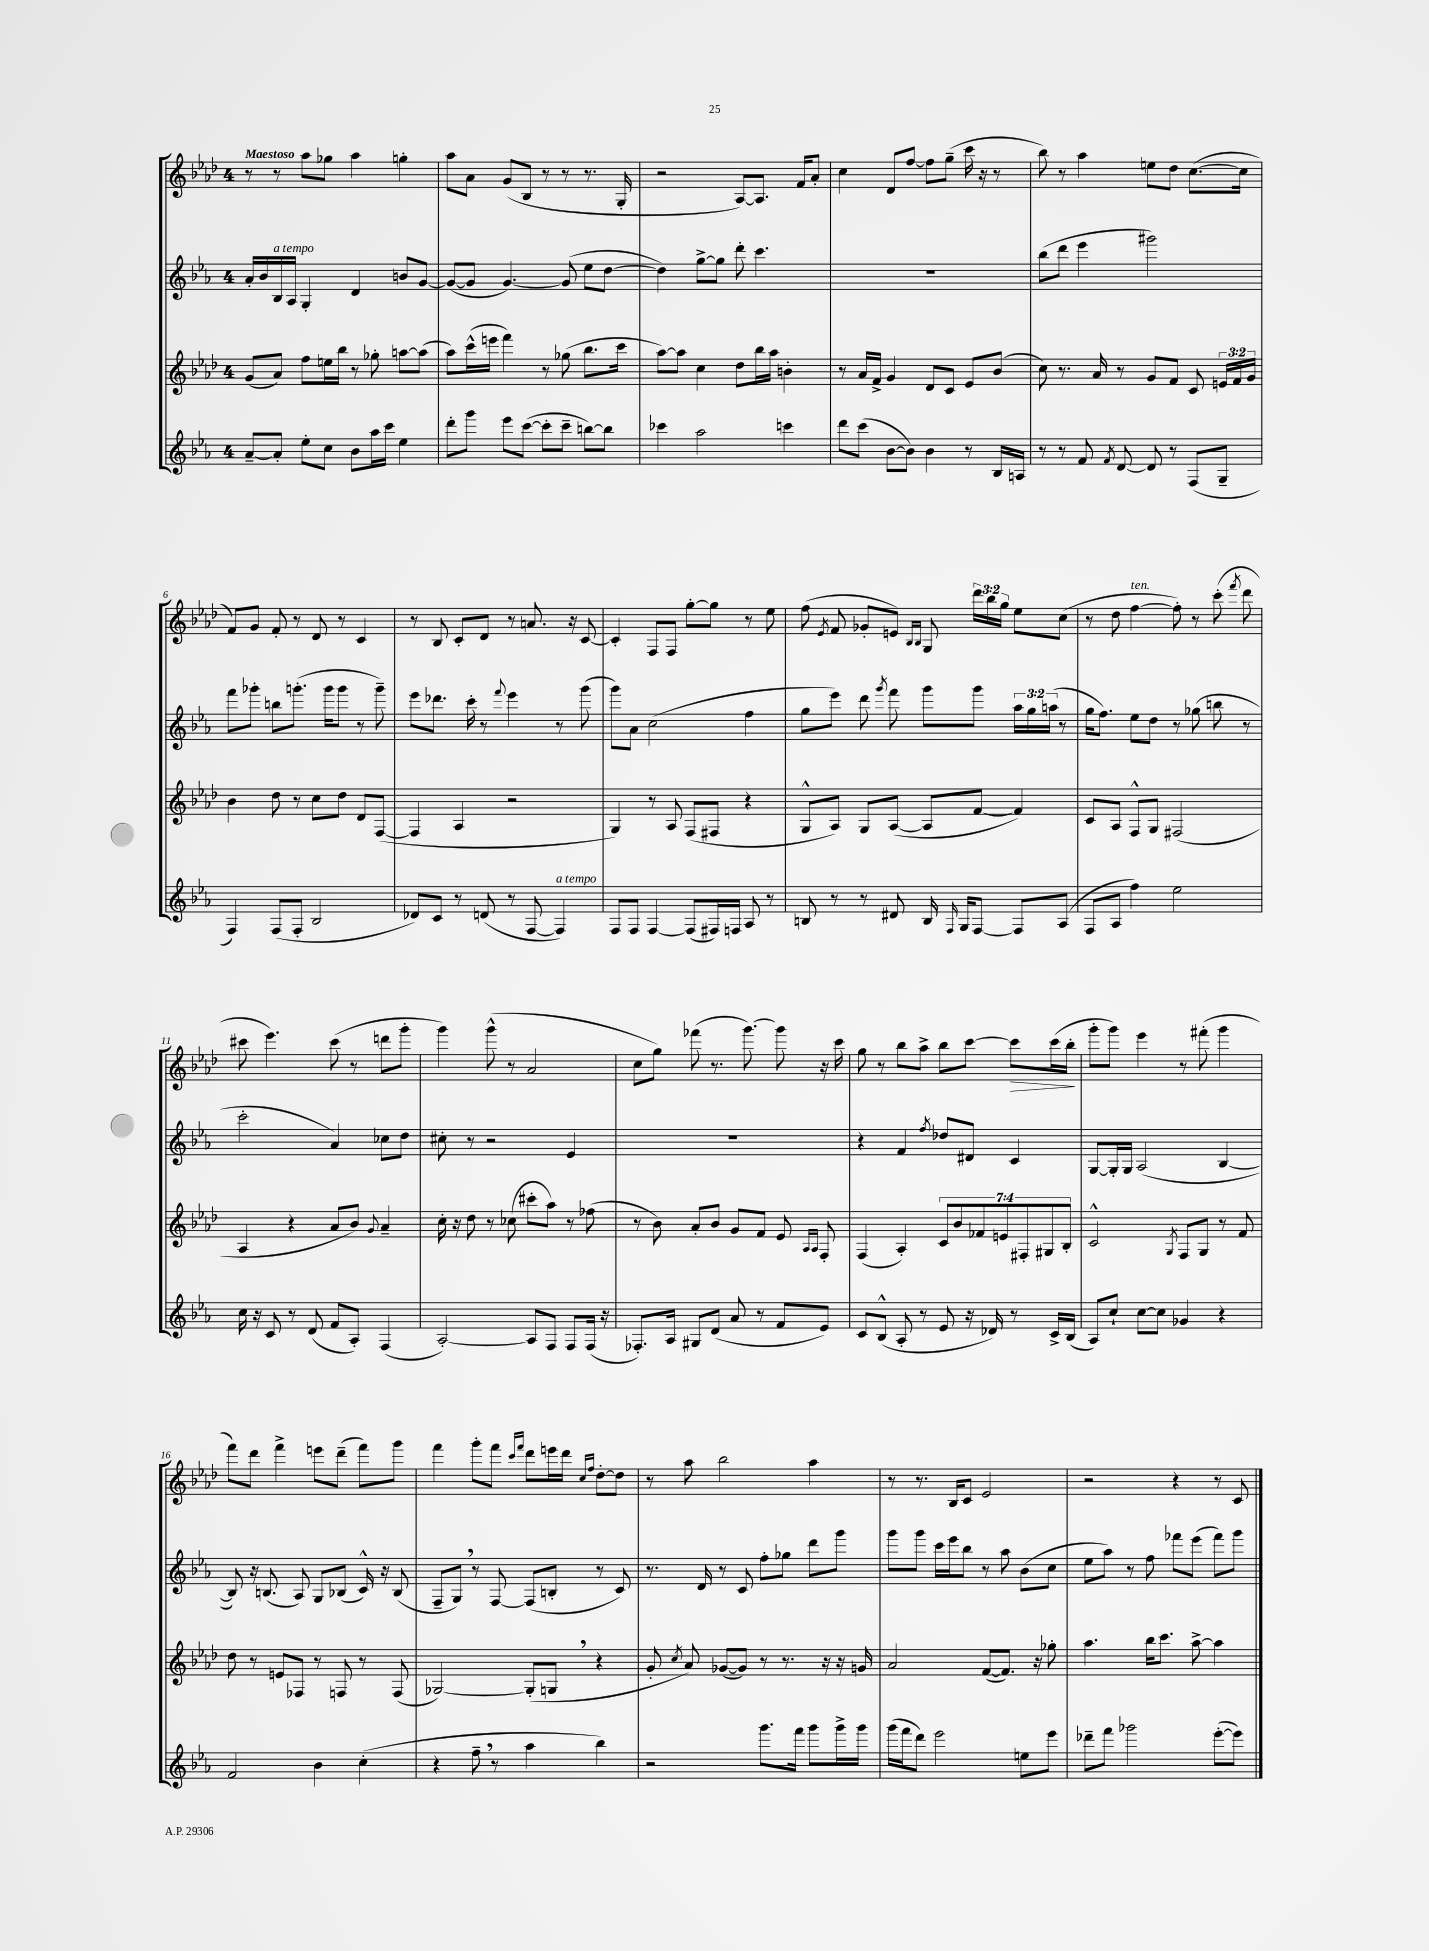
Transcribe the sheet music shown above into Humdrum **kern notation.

**kern	**kern	**kern	**kern
*staff4	*staff3	*staff2	*staff1
*clefG2	*clefG2	*clefG2	*clefG2
*k[b-e-a-]	*k[b-e-a-d-]	*k[b-e-a-]	*k[b-e-a-d-]
*M4/4	*M4/4	*M4/4	*M4/4
[8a-~	(8g	16a-'	8r
.	.	16b-	.
8a-']	8a-)	16B-	8r
.	.	16A-	.
8ee-'	8ff	4G'	8aa-
8cc	16ee	.	8gg-
.	16bb-	.	.
8b-	8r	4d	4aa-
16aa-	8gg-'	.	.
16ccc	.	.	.
4ee-	[8aa	8b	4gg'
.	(8aa]	[8g	.
=	=	=	=
8ddd'	8aa-)	(8g_	8aa-
8ggg	(16ccc^^	8g]	8a-
.	16eee	.	.
8eee-	4fff)	[4.g)	(8g
([8ccc	.	.	8B-
8ccc']	8r	.	8r
8ccc~	(8gg-	(8g]	8r
[8bb)	8.bb-	8ee-	8.r
8bb]	.	[8dd	.
.	16ccc	.	16G'
=	=	=	=
4ccc-	[8aa-)	4dd])	2r
.	8aa-]	.	.
2aa-	4cc	[8gg^	.
.	.	8gg]	.
.	8dd-	8ddd'	[8A-)
.	16bb-	4.ccc	8.A-]
.	16aa-	.	.
4ccc	4b'	.	.
.	.	.	16f
.	.	.	8a-'
=	=	=	=
8ddd	8r	1r	4cc
(8ccc	16a-	.	.
.	16f^	.	.
[8b-	4g	.	8d-
8b-])	.	.	[8ff
4b-	8d-	.	8ff]
.	8c	.	(8gg~
8r	8e-	.	16ccc
.	.	.	16r
16B-	(8b-	.	8r
16A	.	.	.
=	=	=	=
8r	8cc)	(8bb-	8bb-)
8r	8.r	8ddd	8r
8f	.	4eee-	4aa-
.	16a-	.	.
8qf	.	.	.
[8d	8r	.	.
8d]	8g	2ggg#)	8ee
8r	8f	.	8dd-
(8F	8c	.	([8.cc
8G~	24e	.	.
.	24f	.	.
.	.	.	16cc]
.	24g	.	.
=	=	=	=
4F)	4b-	8fff	8f)
.	.	8ggg-'	8g
(8F	8dd-	8bb	8f'
8F'	8r	(8.ggg'	8r
2B-	8cc	.	8d-
.	.	16ggg	.
.	8dd-	8ggg	8r
.	8d-	8r	4c
.	([8F	8ggg~)	.
=	=	=	=
8d-)	4F]	8eee-	8r
8c	.	8.ddd-	8B-
8r	4A-	.	8c'
.	.	16ccc'	.
(8d	.	8r	8d-
.	.	8qqfff	.
8r	2r	4eee-	8r
[8F	.	.	8.a
4F])	.	8r	.
.	.	.	16r
.	.	(8ggg	[8c
=	=	=	=
8F	4G)	8ggg)	4c']
8F	.	8a-	.
[4F	8r	(2cc	8F
.	8A-	.	8F
(8F]	(8F	.	[8gg'
16F#)	8F#	.	8gg]
16F	.	.	.
8A-	4r	4ff	8r
8r	.	.	8ee-
=	=	=	=
8B	8G^^	8gg	(8ff
.	.	.	8qe-
8r	8A-)	8eee-)	8f
8r	8G	8ddd	8g-'
.	.	8qggg	.
8d#	([8A-	8fff	8e)
.	.	.	16qqB-
.	.	.	16qqB-
16B	8A-]	8ggg	8G
16qqF	.	.	.
16G	.	.	.
[8F	[8f	8ggg	24ddd-
.	.	.	24bb-
.	.	.	24gg
8F]	4f])	24aa-	8ee-
.	.	24gg	.
.	.	(24aa	.
(8A-	.	8r	(8cc
=	=	=	=
8F	8c	16gg	8r
.	.	8.ff)	.
8A-	8A-	.	8dd-
4ff)	8F^^	8ee-	[4ff
.	8G	8dd	.
2ee-	(2F#	8r	8ff'])
.	.	(8gg-	8r
.	.	8bb	(8ccc'
.	.	.	8qfff
.	.	8r	8ddd-
=	=	=	=
16cc	4A-	2ccc'	8ccc#
16r	.	.	.
8c	.	.	4.eee-)
8r	4r	.	.
(8d	.	.	.
8f	8a-	4a-)	(8ccc#
8A-')	8b-)	.	8r
.	8qqg	.	.
(4F	4a-~	8cc-	8ddd
.	.	8dd	8ggg'
=	=	=	=
[2A-')	16cc'	8cc#'	4ggg)
.	16r	.	.
.	8dd-	8r	.
.	8r	2r	(8ggg^^
.	(8cc-	.	8r
8A-]	8ccc#'	.	2a-
8F	8aa-)	.	.
8F	8r	4e-	.
(16F	(8ff-	.	.
16r	.	.	.
=	=	=	=
8.F-')	8r	1r	8cc
.	8b-)	.	8gg)
16A-	.	.	.
8G#	8a-'	.	(8fff-
(8d	8b-	.	8.r
8a-	8g	.	.
.	.	.	[8.ggg)
8r	8f	.	.
8f	8e-	.	8ggg]
.	16qqA-	.	.
.	16qqA-	.	.
8e-)	8F'	.	16r
.	.	.	16ccc
=	=	=	=
8c	(4F	4r	8gg
(8B-^^	.	.	8r
8A-'	4A-')	4f	8bb-
8r	.	.	8aa-^
.	.	8qff	.
8e-	14c	8dd-	8bb-
.	14b-	.	.
16r	.	8d#	[8ccc
.	14f-	.	.
16d-)	.	.	.
.	14e	.	.
8r	.	4c	8ccc]
.	14F#'	.	.
.	14G#	.	.
16c^	.	.	(16ccc
.	14B-'	.	.
(16B-	.	.	16bb-'
=	=	=	=
8A-)	2c^^	[8G	8ggg'
8cc`	.	16G']	8ggg)
.	.	16G	.
[8cc	.	(2A-	4eee-
8cc]	.	.	.
.	8qG	.	.
4g-	8F	.	8r
.	8G	.	(8fff#'
4r	8r	[4B-	4ggg
.	8f	.	.
=	=	=	=
2f	8dd-	8B-])	8fff)
.	8r	16r	8ddd-
.	.	(8.B	.
.	8e	.	4fff^
.	8F-	8A-)	.
4b-	8r	8G	8eee
.	8F	(8B-	(8ddd-~
(4cc'	8r	16c^^)	8fff)
.	.	16r	.
.	(8F	(8B-	8ggg
=	=	=	=
4r	[2G-)	8F~	4fff
.	.	8G)	.
8ff~	.	8r	8ggg'
8r	.	[8F	8fff
.	.	.	16qqccc
.	.	.	16qqfff
4aa-	(8G-']	(8F]	8ddd-
.	8G	8B'	16eee
.	.	.	16ddd-
.	.	.	16qqcc
.	.	.	16qqff
4bb-)	4r	8r	[8dd-'
.	.	8c)	8dd-]
=	=	=	=
2r	8g'	8.r	8r
.	8qcc	.	.
.	8a-)	.	8aa-
.	.	16d	.
.	([8g-	8r	2bb-
.	8g-])	8c	.
8.ggg	8r	8ff'	.
.	8.r	8gg-	.
16fff	.	.	.
8ggg	.	8ddd	4aa-
.	16r	.	.
16ggg^	16r	8ggg	.
16ggg	16g	.	.
=	=	=	=
(16ggg	2a-	8ggg	8r
16fff	.	.	.
8ddd)	.	8ggg	8.r
2eee-	.	16ccc	.
.	.	16eee-	16B-
.	.	8bb-	8c
.	([8f	8r	2e-
.	8.f])	8aa-	.
8ee	.	(8b-	.
.	16r	.	.
8eee-	8gg-'	8cc	.
=	=	=	=
8ddd-~	4.aa-	8ee-	2r
8fff	.	8aa-)	.
2ggg-	.	8r	.
.	16bb-	8ff	.
.	8.ccc	.	.
.	.	8fff-	4r
.	[8aa-^	(8eee-	.
([8eee-'	4aa-]	8fff-)	8r
8eee-])	.	8ggg	8c
==	==	==	==
*-	*-	*-	*-
